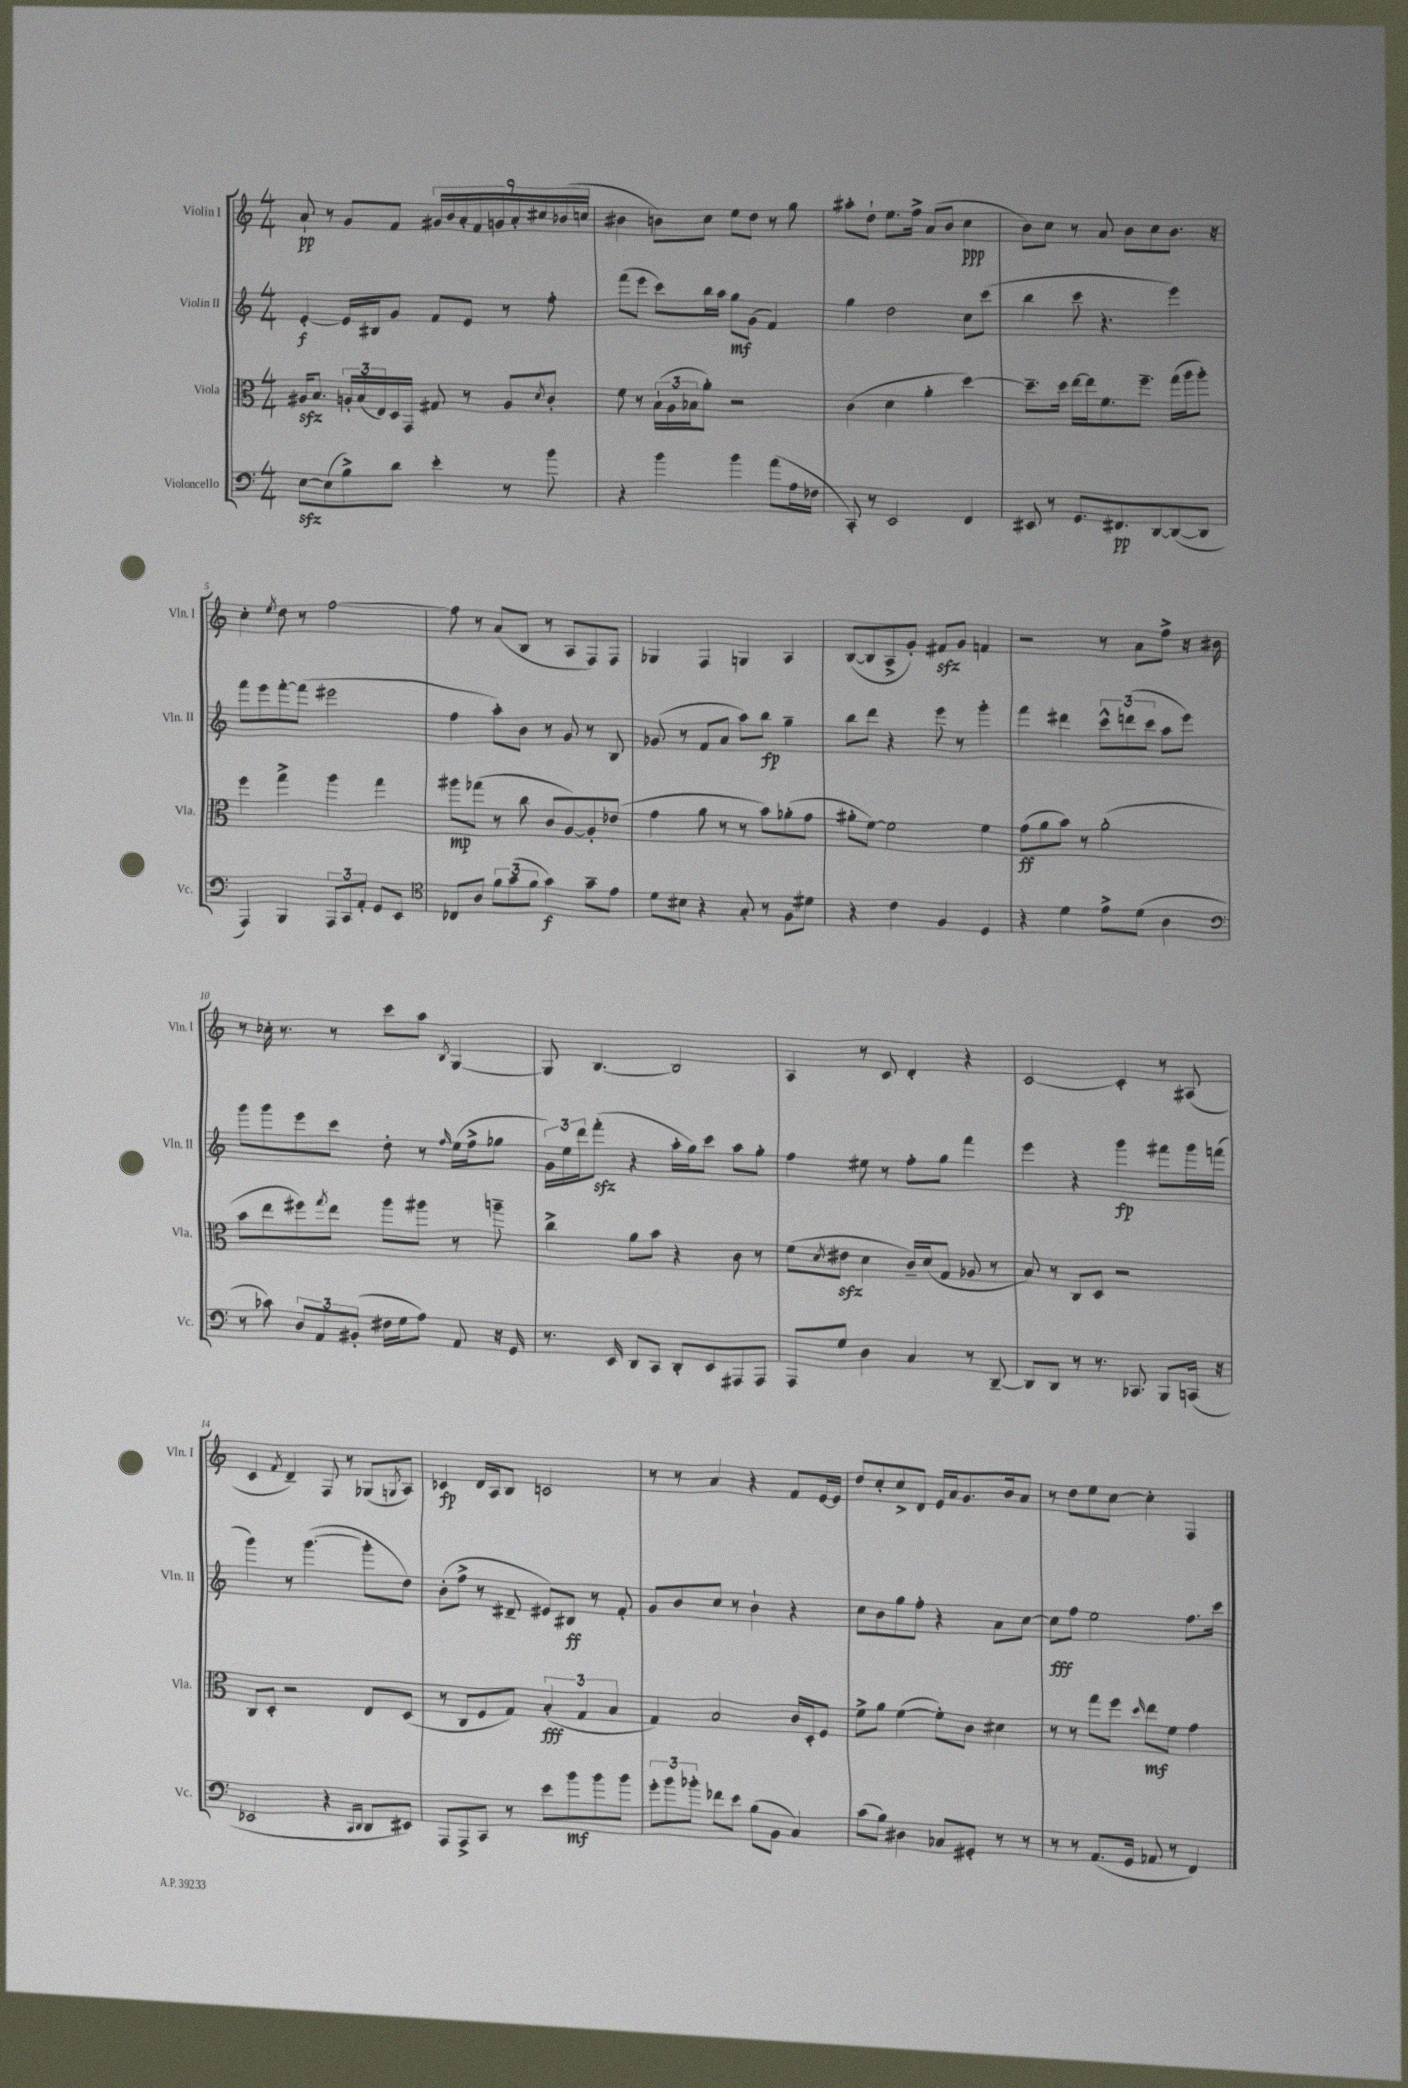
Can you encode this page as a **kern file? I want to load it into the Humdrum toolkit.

**kern	**dynam	**kern	**dynam	**kern	**dynam	**kern	**dynam
*part4	*part4	*part3	*part3	*part2	*part2	*part1	*part1
*staff4	*staff4	*staff3	*staff3	*staff2	*staff2	*staff1	*staff1
*I"Violoncello	*	*I"Viola	*	*I"Violin II	*	*I"Violin I	*
*I'Vc.	*	*I'Vla.	*	*I'Vln. II	*	*I'Vln. I	*
*clefF4	*	*clefC3	*	*clefG2	*	*clefG2	*
*k[]	*	*k[]	*	*k[]	*	*k[]	*
*M4/4	*	*M4/4	*	*M4/4	*	*M4/4	*
=1	=1	=1	=1	=1	=1	=1	=1
[8Ezz\L	.	16A#Xzz/KL	.	[4e'/	f	8a`/	pp
.	.	8.B/J	.	.	.	.	.
(8E\]	.	.	.	.	.	8r	.
8B^\)	.	24An'/LL	.	16e/LL]	.	8g/L	.
.	.	(24B/	.	.	.	.	.
.	.	.	.	16B#X/J	.	.	.
.	.	24E/)	.	.	.	.	.
8d\J	.	16D/	.	8g/J	.	8f/J	.
.	.	16GG/JJ	.	.	.	.	.
4e'\	.	8G#X/	.	8f/L	.	18g#X/LL	.
.	.	.	.	.	.	18b/	.
.	.	.	.	.	.	18a'/	.
.	.	8r	.	8e/J	.	.	.
.	.	.	.	.	.	18f/	.
.	.	.	.	.	.	18gn/	.
8r	.	8A/L	.	8r	.	.	.
.	.	.	.	.	.	18a'/	.
.	.	.	.	.	.	18cc#X/	.
.	.	8qd/	.	.	.	.	.
8b\	.	8c'/J	.	8ff'\	.	.	.
.	.	.	.	.	.	(18b-X/	.
.	.	.	.	.	.	18ccn/JJ	.
=2	=2	=2	=2	=2	=2	=2	=2
4r	.	8f\	.	(8fff\L	.	4b#X\	.
.	.	8r	.	8eee\J	.	.	.
4b\	.	(24B`\LL	.	8ccc\L)	.	8bn\L)	.
.	.	24A\	.	.	.	.	.
.	.	24B-X\J	.	.	.	.	.
.	.	8a'\J)	.	16bb\L	.	8cc\J	.
.	.	.	.	16aa\JJ	.	.	.
4b\	.	2r	.	8gg\L	mf	8ee\L	.
.	.	.	.	(8g\J	.	8dd\J	.
(8a\L	.	.	.	4f/)	.	8r	.
16A\L	.	.	.	.	.	8gg\	.
16F-X\JJ	.	.	.	.	.	.	.
=3	=3	=3	=3	=3	=3	=3	=3
8CC'/)	.	(4c\	.	4gg\	.	8aa#X'\L	.
8r	.	.	.	.	.	8dd`\J	.
2EE/	.	4d\	.	2dd\	.	8.ee\L	.
.	.	.	.	.	.	16ff^\Jk	.
.	.	4a'\	.	.	.	(8a/L	.
.	.	.	.	.	.	8b/J	.
4FF/	.	[4dd\)	.	8cc\L	.	4cc\	ppp
.	.	.	.	(8ccc\J	.	.	.
=4	=4	=4	=4	=4	=4	=4	=4
8EE#X/	.	8.dd~\L]	.	4bb\	.	8b\L)	.
8r	.	.	.	.	.	8cc\J	.
.	.	16dd\Jk	.	.	.	.	.
8.GG/L	.	[16ee\LL	.	8ccc\	.	8r	.
.	.	16ee\J]	.	.	.	.	.
.	.	8.f\	.	4.r	.	8a/	.
8.FF#X/	pp	.	.	.	.	.	.
.	.	.	.	.	.	8b\L	.
.	.	8.ff~\J	.	.	.	.	.
[8DD/	.	.	.	.	.	8cc\	.
(8DD/_	.	(16gg\LL	.	4eee\)	.	8.b\J	.
.	.	16aa\J	.	.	.	.	.
8DD/J]	.	8aa'\J)	.	.	.	.	.
.	.	.	.	.	.	16r	.
!!LO:LB:g=z
=5	=5	=5	=5	=5	=5	=5	=5
4AAA/)	.	4ff\	.	8fff\L	.	4cc'\	.
.	.	.	.	8eee\	.	.	.
.	.	.	.	.	.	8qee/	.
4BBB/	.	4gg^\	.	[8fff'\	.	8dd\	.
.	.	.	.	(8fff\J]	.	8r	.
12AAA/L	.	4aa\	.	2eee#X\	.	[2ff\	.
12CC/	.	.	.	.	.	.	.
12AA'/J	.	.	.	.	.	.	.
8GG/L	.	4gg\	.	.	.	.	.
8EE/J	.	.	.	.	.	.	.
=6	=6	=6	=6	=6	=6	=6	=6
*clefC4	*	*	*	*	*	*	*
8C-X/L	.	8aa#X\L	mp	4ff\	.	8ff\]	.
8A/J	.	(8gg-X\J	.	.	.	8r	.
12f\L	.	8r	.	8aa'\L)	.	(8a/L	.
(12g\	.	.	.	.	.	.	.
.	.	8cc\	.	8b\J	.	8B/J	.
12f\J	.	.	.	.	.	.	.
4g\)	f	8c/L	.	8r	.	8r	.
.	.	[8A/)	.	8g/	.	8A/L	.
8g~\L	.	8A'/]	.	8r	.	8F/)	.
8e\J	.	(8e-X/J	.	8B/	.	8F/J	.
=7	=7	=7	=7	=7	=7	=7	=7
8d\L	.	4g\	.	(8g-X/	.	4G-X/	.
8B#X\J	.	.	.	8r	.	.	.
4r	.	8a\	.	8f/L	.	4F/	.
.	.	8r	.	8a/J	.	.	.
8G'/	.	8r	.	8aa\L)	.	4Gn/	.
8r	.	8b\L)	.	8bb\J	fp	.	.
8F\L	.	(8a-X'\	.	4gg~\	.	4A/	.
8d#X\J	.	8g\J	.	.	.	.	.
=8	=8	=8	=8	=8	=8	=8	=8
4r	.	8a#X'\L	.	8bb\L	.	([8B/L	.
.	.	[8f\J)	.	8ddd\J	.	8B/]	.
4c\	.	2f\]	.	4r	.	8A^/	.
.	.	.	.	.	.	8g'/J)	.
4F/	.	.	.	8eee\	.	8f#Xzz/L	.
.	.	.	.	8r	.	8g/J	.
4D/	.	4f\	.	4ggg'\	.	4fn/	.
=9	=9	=9	=9	=9	=9	=9	=9
4r	.	(8g\L	ff	4fff\	.	2r	.
.	.	8a\	.	.	.	.	.
4d\	.	8b\J)	.	4ddd#X\	.	.	.
.	.	8r	.	.	.	.	.
8e^\L	.	(2a'\	.	12ccc^^\L	.	8r	.
.	.	.	.	(12dddn\	.	.	.
(8d\J	.	.	.	.	.	8a\L	.
.	.	.	.	12ccc\J	.	.	.
4A\	.	.	.	8aa\L	.	8ff^\J	.
.	.	.	.	8eee\J)	.	16r	.
.	.	.	.	.	.	16b#X\	.
!!LO:LB:g=z
=10	=10	=10	=10	=10	=10	=10	=10
*clefF4	*	*	*	*	*	*	*
8r	.	8b\L	.	8ggg\L	.	8r	.
8c-X\)	.	8ee\	.	8ggg\	.	16cc-X'\	.
.	.	.	.	.	.	8.r	.
12D/L	.	8ff#X\)	.	8eee\	.	.	.
12AA/	.	.	.	.	.	.	.
.	.	8qgg/	.	.	.	.	.
.	.	8ee\J	.	8ccc\J	.	8r	.
(12BB#X'/J	.	.	.	.	.	.	.
16F#X\LL	.	8aa\L	.	8dd'\	.	8ccc\L	.
16G\J	.	.	.	.	.	.	.
8A\J)	.	8aa#X\J	.	8r	.	8aa\J	.
.	.	.	.	16qqff/	.	8qB/	.
8AA/	.	8r	.	(16ee\LL	.	[4G/	.
.	.	.	.	16ff^\J	.	.	.
16r	.	8aan~\	.	8gg-X\J	.	.	.
16GG/	.	.	.	.	.	.	.
=11	=11	=11	=11	=11	=11	=11	=11
8.r	.	4cc^\	.	24g\LL)	.	8G/]	.
.	.	.	.	24ee\	.	.	.
.	.	.	.	24ddd\J	.	.	.
.	.	.	.	(8fffzz'\J	.	[4.B/	.
16EE/	.	.	.	.	.	.	.
8DD/L	.	8a\L	.	4r	.	.	.
8CC/J	.	8b\J	.	.	.	.	.
8DD'/L	.	4r	.	16aa'\LL	.	2B/]	.
.	.	.	.	16gg\J)	.	.	.
8EE/	.	.	.	8ccc\J	.	.	.
8AAA#X/	.	8c\	.	8aa\L	.	.	.
8AAA#/J	.	8r	.	8gg'\J	.	.	.
=12	=12	=12	=12	=12	=12	=12	=12
8AAA/L	.	(8f\L	.	4ff\	.	4A/	.
.	.	8qd/	.	.	.	.	.
8G/J	.	8e#Xzz\J	.	.	.	.	.
4D\	.	4d\	.	8ee#X\	.	8r	.
.	.	.	.	8r	.	8c/	.
4C/	.	16c~/LL)	.	8ff'\L	.	4d'/	.
.	.	(16d/J	.	.	.	.	.
.	.	8G/J	.	8gg\J	.	.	.
8r	.	8A-X/	.	4fff\	.	4r	.
[8DD~/	.	8r	.	.	.	.	.
=13	=13	=13	=13	=13	=13	=13	=13
8DD/L]	.	8B/)	.	4eee\	.	[2c/	.
8DD/J	.	8r	.	.	.	.	.
8r	.	8C/L	.	4r	.	.	.
8.r	.	8D/J	.	.	.	.	.
.	.	2r	.	4ggg\	fp	4c'/]	.
8.CC-X/	.	.	.	.	.	.	.
8BBB/L	.	.	.	8fff#X\L	.	8r	.
(16CCn/Jk	.	.	.	16ggg\L	.	(8A#X/	.
16r	.	.	.	(16fffn\JJ	.	.	.
!!LO:LB:g=z
=14	=14	=14	=14	=14	=14	=14	=14
2EE-X/	.	8C/L	.	4ggg\)	.	4c/	.
.	.	8D'/J	.	.	.	.	.
.	.	.	.	.	.	8qf/	.
.	.	2r	.	8r	.	4d~/)	.
.	.	.	.	([4.ggg\	.	.	.
4r	.	.	.	.	.	8F/	.
.	.	.	.	.	.	8r	.
16qqCC/LL	.	.	.	.	.	.	.
16qqDD/JJ	.	.	.	.	.	.	.
8DD/L	.	8E/L	.	8ggg'\L]	.	(8G-X/L	.
.	.	.	.	.	.	8qGn/	.
8EE#X/J)	.	(8D/J	.	8dd\J)	.	8A/J)	.
=15	=15	=15	=15	=15	=15	=15	=15
8AAA/L	.	8r	.	(8b'\L	.	4c-X/	fp
8AAA^/	.	8C/L	.	8ff^\J	.	.	.
8CC/J	.	8F/	.	8r	.	16d/LL	.
.	.	.	.	.	.	16A/J	.
8r	.	8G/J)	.	8d#X~/	.	8B/J	.
8e\L	.	(6B'/	fff	8e#X/L)	.	2cn/	.
8b\	mf	.	.	8B#X/J	ff	.	.
.	.	6G/	.	.	.	.	.
8b\	.	.	.	8r	.	.	.
.	.	6B/	.	.	.	.	.
8b\J	.	.	.	8f'/	.	.	.
=16	=16	=16	=16	=16	=16	=16	=16
12g'\L	.	4G/)	.	8g/L	.	8r	.
12b\	.	.	.	.	.	.	.
.	.	.	.	8b/	.	8r	.
12b-X'\J	.	.	.	.	.	.	.
8f-X\L	.	2B/	.	8cc/J	.	4a/	.
8e\J	.	.	.	8r	.	.	.
(8B\L	.	.	.	4b`\	.	4r	.
8BB\J	.	.	.	.	.	.	.
4C/)	.	16c/LL	.	4r	.	8f/L	.
.	.	16D'/J	.	.	.	.	.
.	.	8F/J	.	.	.	[16e/L	.
.	.	.	.	.	.	16e/JJ]	.
=17	=17	=17	=17	=17	=17	=17	=17
(8c\L	.	8f^\L	.	8cc\L	.	8dd/L	.
8B\J)	.	8a\J	.	8b\	.	8cc'/	.
4D#X\	.	([4f\	.	8gg\	.	8cc^/	.
.	.	.	.	8ff'\J	.	8d/J	.
8C-X/L	.	8f'\L])	.	4r	.	16e/LL	.
.	.	.	.	.	.	16a/J	.
8GG#X'/J	.	8c\J	.	.	.	8.g/	.
8r	.	4d#X\	.	8a\L	.	.	.
.	.	.	.	.	.	16b/k	.
8r	.	.	.	[8cc\J	.	8a/J	.
=18	=18	=18	=18	=18	=18	=18	=18
8r	.	8r	.	8cc\L]	fff	8r	.
8r	.	8r	.	8ff\J	.	8dd\L	.
(8.AA/L	.	8gg\L	.	2ee\	.	8ee\	.
.	.	8ff\J	.	.	.	[8cc\J	.
16GG/Jk	.	.	.	.	.	.	.
.	.	16qqdd/	.	.	.	.	.
8AA-X/	.	8ee\L	mf	.	.	4cc'\]	.
8r	.	8f\J	.	.	.	.	.
4FF/)	.	4g\	.	8.ff\L	.	4F/	.
.	.	.	.	16ccc\Jk	.	.	.
==	==	==	==	==	==	==	==
*-	*-	*-	*-	*-	*-	*-	*-
